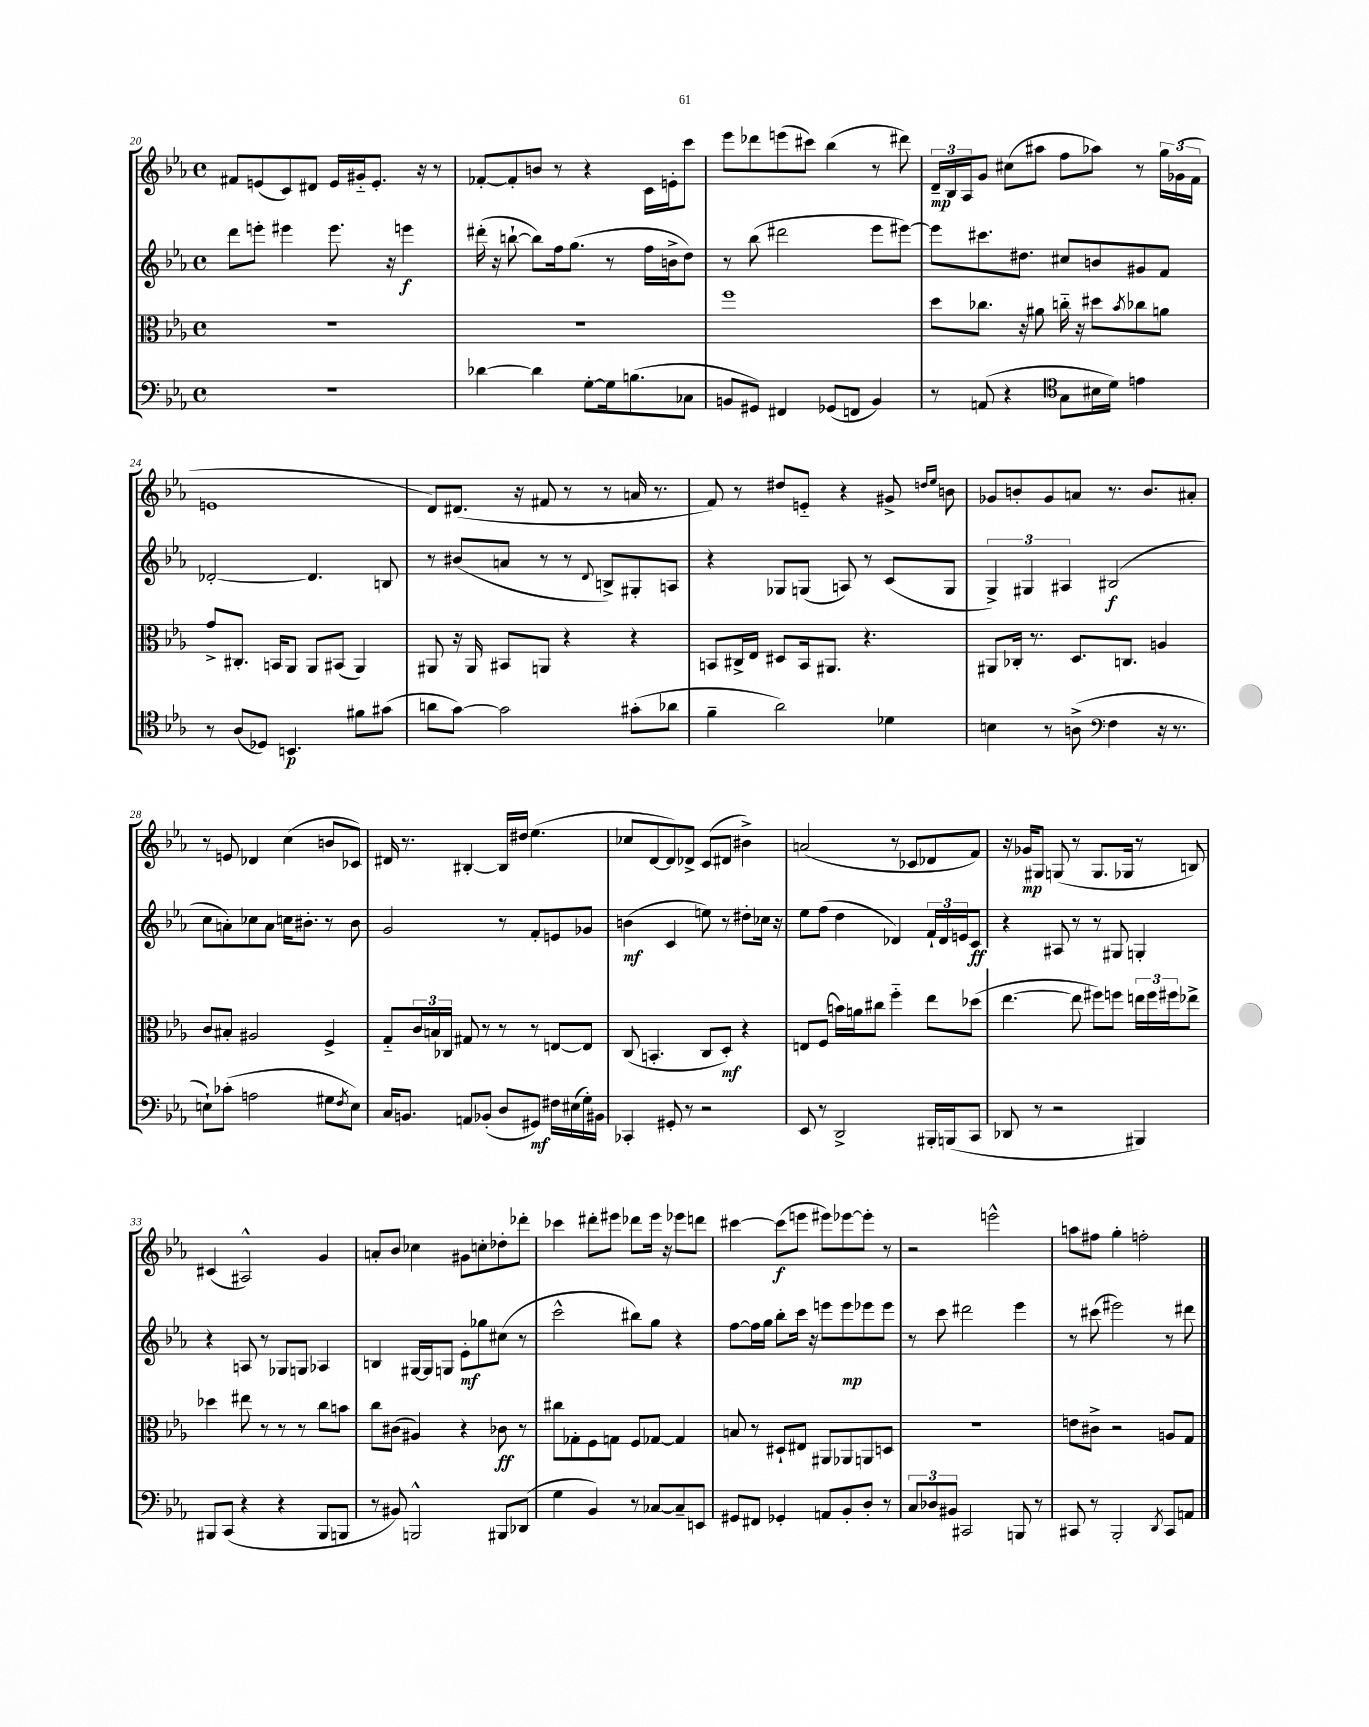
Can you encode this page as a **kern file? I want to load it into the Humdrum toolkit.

**kern	**kern	**kern	**kern
*staff4	*staff3	*staff2	*staff1
*clefF4	*clefC3	*clefG2	*clefG2
*k[b-e-a-]	*k[b-e-a-]	*k[b-e-a-]	*k[b-e-a-]
*M4/4	*M4/4	*M4/4	*M4/4
*met(c)	*met(c)	*met(c)	*met(c)
1r	1r	8ddd\L	8f#/L
.	.	8eee'\J	(8e/
.	.	4eee#\	8c/)
.	.	.	8d#/J
.	.	8.eee#\	16e/LL
.	.	.	16g#'~/J
.	.	.	8.e'/J
.	.	16r	.
.	.	4eee\	.
.	.	.	16r
.	.	.	8r
=	=	=	=
[4d-\	1r	(16ddd#'\	[8f-'/L
.	.	16r	.
.	.	[8bb`\	8f-'/]
4d-\]	.	8bb\]L)	8b/J
.	.	16ff\k	8r
.	.	(8.gg\J	.
[8G'\L	.	.	4r
16G\]k	.	8r	.
(8.B\	.	.	.
.	.	16ff\LL	16c\LL
.	.	16b^\J	16e'\J
8C-\J	.	8dd\J)	8ccc\J
=	=	=	=
8BB/L	1ff	8r	8eee-\L
8GG#/J)	.	(8bb-\	8ddd-\
4FF#/	.	2ddd#\	(8eee\
.	.	.	8ccc#\J)
(8GG-/L	.	.	(4bb-\
8FF/J	.	.	.
4BB/)	.	8eee-\L	8r
.	.	[8eee#\J)	8ddd#\)
=	=	=	=
8r	8dd\L	8eee#\]L	24d~/LL
.	.	.	24B-/
.	.	.	24A-/J
(8AA/	8.cc-\J	8.ccc#\	8g/J
4r	.	.	(8cc#\L
.	16r	8.dd#\J	.
.	8a#\	.	8aa#\J
*clefC4	*	*	*
8G\L	16cc'~\	8cc#/L	8ff\L
.	16r	.	.
16B#\L	8dd#\L	8b/	8aa-\J)
16d\JJ)	.	.	.
.	8qb-/	.	.
4e\	8cc-\	8g#/	8r
.	8a\J	8f/J	24gg\LL
.	.	.	(24g-\
.	.	.	24f\JJ
=	=	=	=
8r	8g^/L	[2d-'/	1e
(8A-/L	8.C#'/J	.	.
8D-/J)	.	.	.
.	16BB/LK	.	.
4.BB/	8AA-/J	.	.
.	8AA-/L	4.d-/]	.
.	(8BB#/J	.	.
8f#\L	4AA-/)	.	.
(8g#\J	.	8B/	.
=	=	=	=
8a\L	8AA#/	8r	8d/L)
[8g\J)	16r	(8b#/L	(8.d#/J
.	16AA#/	.	.
2g\]	8BB#/L	8a/J	.
.	.	.	16r
.	8AA/J	8r	8f#/
.	4r	8r	8r
.	.	8qqd/	.
.	.	8B^/L)	8r
(8g#'\L	4r	8G#'/	16a/
.	.	.	8.r
8a-\J	.	8A/J	.
=	=	=	=
4f~\	8BB/L	4r	8f/)
.	16C#^/L	.	8r
.	16E-/JJ	.	.
2a-\)	8D#/L	8G-/L	8dd#/L
.	16BB/k	(8G/J	8e'~/J
.	8.AA#/J	.	.
.	.	8A/)	4r
.	4.r	8r	.
4d-\	.	(8c/L	8g#^/
.	.	.	16qqdd/LL
.	.	.	16qqee-/JJ
.	.	8G/J	8b\
=	=	=	=
4B\	8AA#/L	6G^/)	8g-/L
.	16C-'/Jk	.	8b'/
.	.	6G#/	.
.	8.r	.	.
8r	.	.	8g-/
.	.	6A#/	.
(8A^\	8.D/L	.	8a/J
*clefF4	*	*	*
4F\	.	(2B#/	8.r
.	8.C/J	.	.
.	.	.	8.b/L
16r	4A/	.	.
8.r	.	.	.
.	.	.	8a#'/J
=	=	=	=
8E`\L)	8c/L	8cc\L	8r
(8c-'\J	8B#'/J	8a'\)	8e/
2A\	2A#/	8cc-\	4d-/
.	.	8a\J	.
.	.	16cc\LK	(4cc\
.	.	8.b#'\J	.
8G#\L	4F^/	8r	8b/L
8qF/	.	.	.
8E\J)	.	8b#\	8c-/J)
=	=	=	=
16C/LK	8G'~/L	2g/	16d#/
8.BB/J	.	.	8.r
.	24c/L	.	.
.	24B/	.	.
.	24C-/JJ	.	.
8AA/L	8G#/	.	[4B#'/
(8BB-'/J	8r	.	.
8D/L	8r	8r	16B#/]LL
.	.	.	16dd#/JJ
8GG#/J)	8r	8f'/L	(4.ee-\
16F#\LL	[8E/L	8e/	.
(16E#\	.	.	.
16G'\)	8E/]J	8g-/J	.
16BB#\JJ	.	.	.
=	=	=	=
4CC-'/	(8C/	(4b\	8cc-/L
.	4.BB'/	.	[8d/
8GG#'/	.	4c/	8d/])
8r	.	.	8d-^/J
2r	8C/L	8ee\)	(8c/L
.	8D'/J)	8r	8d#/J
.	4r	8dd#'\L	4b#^\)
.	.	16cc-\Jk	.
.	.	16r	.
=	=	=	=
8EE-/	8E/L	8ee-\L	(2a/
8r	(8F/J	(8ff\J	.
2DD^/	16b\LL)	4dd\	.
.	16a\J	.	.
.	8cc#\J	.	.
.	4ff'~\	4d-/)	8r
.	.	.	8c-/L
16BBB#'/LL	8ee-\L	24f`/LL	8d-/
.	.	24d-/	.
(16BBB/J	.	.	.
.	.	24e/J	.
8CC/J	(8dd-\J	8c/J	8f/J)
=	=	=	=
8DD-/	[4.ee-\	4r	16r
.	.	.	16g-/LK
8r	.	.	8G#/J
2r	.	8A#/	(8G/
.	8ee-\]	8r	8r
.	8ff#\L)	8r	8.G/L
.	8ff\J	8G#/	.
.	.	.	16G-/Jk
4BBB#/)	24ee\LL	4G'/	8r
.	24ff\	.	.
.	24ff#\J	.	.
.	8ee-^\J	.	8B/)
=	=	=	=
8BBB#/L	4dd-\	4r	(4c#/
(8CC/J	.	.	.
4r	8ee#\	8A/	2A#^^/)
.	8r	8r	.
4r	8r	8G-/L	.
.	8r	8G/J	.
8BBB#/L	8cc\L	4A-/	4g/
8BBB/J	8b\J	.	.
=	=	=	=
8r	8cc\L	4B/	8a'/L
8BB#/)	(8c#\J	.	8b-/J
2BBB^^/	4A#/)	[16G#/LL	4cc-\
.	.	16G#/]J	.
.	.	8G/J	.
.	4r	8e-'\L	8g#\L
.	.	8gg-\	8cc'\
8BBB#/L	8c-\	(8cc#\J	8dd-'\
(8DD-/J	8r	8r	8ddd-'\J
=	=	=	=
4G\	8cc#\L	2ccc^^\	4ccc-\
.	8G-'\	.	.
4BB-/)	8F\	.	8ddd#'\L
.	8G\J	.	8eee#\J
8r	8F/L	8bb#\L)	8ddd-\L
[8C-/L	[8G-/J	8gg\J	16eee#\Jk
.	.	.	16r
8C-~/]	4G-/]	4r	8eee-\L
8EE/J	.	.	8ddd\J
=	=	=	=
8GG#/L	8B/	[8ff\L	[4ccc#\
8FF#/J	8r	16ff\]L	.
.	.	16gg\JJ	.
4GG-'/	8D#`/L	8bb-'\L	(8ccc#\]L
.	8E#/J	16ccc\Jk	8eee\J
.	.	16r	.
8AA/L	8AA#/L	8eee\L	8eee#\L)
8BB-'/	8AA-/	8eee\	[8eee-\
8D'/J	8AA/	8eee-\	8eee-'\]J
8r	8D/J	8eee-\J	8r
=	=	=	=
12C/L	1r	8r	2r
12D-/	.	.	.
.	.	8ccc\	.
12BB#/J	.	.	.
2CC#/	.	2ddd#\	.
.	.	.	2eee^^\
8BBB/	.	4eee-\	.
8r	.	.	.
=	=	=	=
8CC#/	8e\L	8r	8aa\L
8r	8c#^\J	(8ccc#\	8ff#\J
2BBB-'/	2r	2eee#\)	4gg'\
.	.	.	2ff'\
8qDD/	.	.	.
8CC#/L	8A/L	8r	.
8AA/J	8G/J	8ddd#\	.
==	==	==	==
*-	*-	*-	*-
